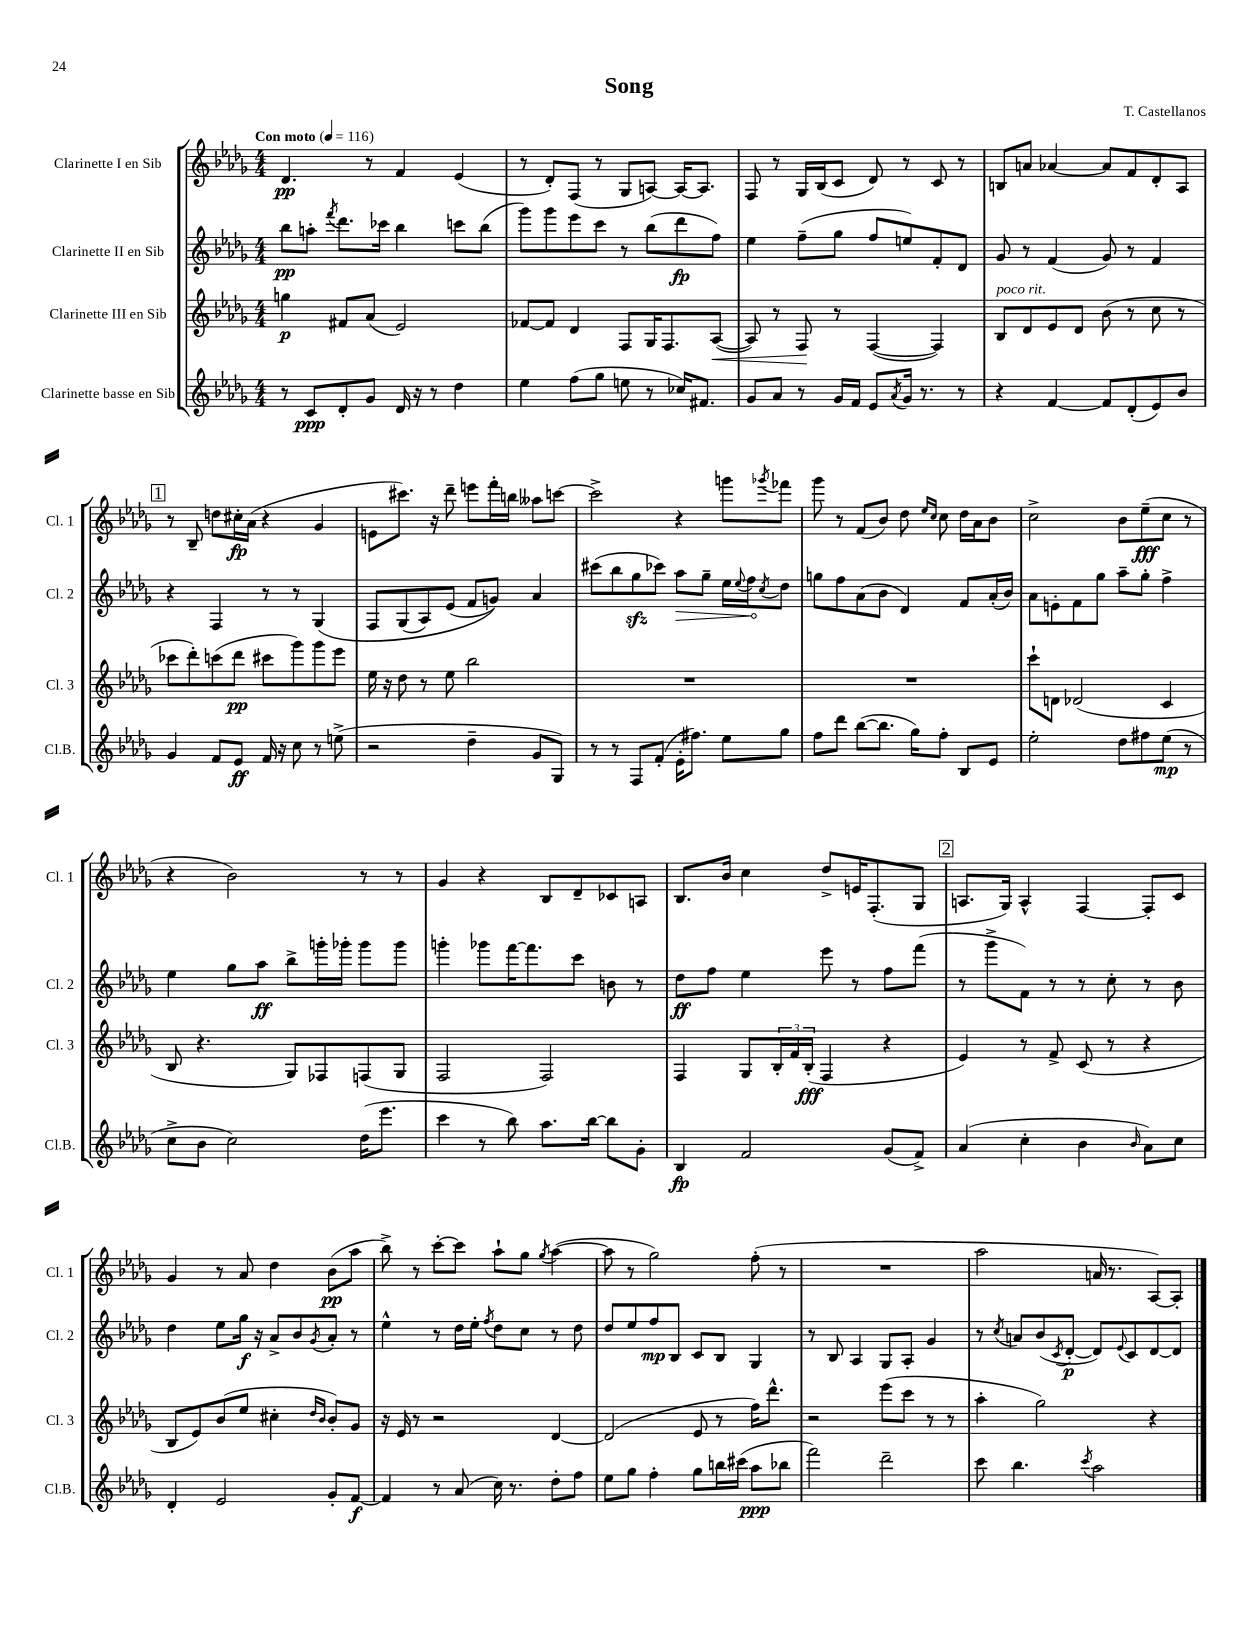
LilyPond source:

\header { title = "Song" composer = "T. Castellanos" }
<<
\new StaffGroup <<
\new Staff = "s0" \with { instrumentName = "Clarinette I en Sib" shortInstrumentName = "Cl. 1" } {
    \clef treble \key des \major \numericTimeSignature \time 4/4 \tempo "Con moto" 4 = 116
    des'4.\pp r8 f'4 ees'4( |
    r8 des'8-.) f8( r8 ges8 a8~) a16~ a8. |
    f8 r8 ges16 bes16( c'8 des'8) r8 c'8 r8 |
    b8 a'8 aes'4~ aes'8 f'8 des'8-. aes8 |
    \mark \markup { \box "1" } r8 bes8-- d''8 cis''16-.\fp aes'16( r4 ges'4 |
    e'8 cis'''8.) r16 des'''8-- e'''8 f'''16-. b''16 aeses''8 c'''8~ |
    c'''2-> r4 g'''8 \acciaccatura { ges'''8 } fes'''8 |
    ges'''8 r8 f'8( bes'8) des''8 \grace { ees''16 c''16 } c''8 des''16 aes'16 bes'8 |
    c''2-> bes'8 ees''8--\fff( c''8 r8 |
    r4 bes'2) r8 r8 |
    ges'4 r4 bes8 des'8-- ces'8 a8 |
    bes8. bes'16 c''4 des''8-> e'16 f8.-.( ges8 |
    \mark \markup { \box "2" } a8. ges16) a4-^ f4~ f8-. c'8 |
    ges'4 r8 aes'8 des''4 bes'8\pp( aes''8 |
    bes''8->) r8 c'''8~-. c'''8 aes''8-! ges''8 \acciaccatura { ges''8 } aes''4~( |
    aes''8 r8 ges''2) f''8-.( r8 |
    R1 |
    aes''2 a'16 r8. aes8~) aes8-. \bar "|." |
}
\new Staff = "s1" \with { instrumentName = "Clarinette II en Sib" shortInstrumentName = "Cl. 2" } {
    \clef treble \key des \major \numericTimeSignature \time 4/4
    bes''8\pp a''8-. \acciaccatura { f'''8 } des'''8. ces'''16 bes''4 c'''8 bes''8( |
    ges'''8) ges'''8 ees'''8 c'''8 r8 bes''8( des'''8\fp f''8) |
    ees''4 f''8--( ges''8 f''8 e''8) f'8-. des'8 |
    ges'8 r8 f'4( ges'8) r8 f'4 |
    \mark \markup { \box "1" } r4 f4 r8 r8 ges4\( |
    f8 ges8( aes8) ees'8( f'8 g'8)\) aes'4 |
    cis'''8( bes''8 ges''8\sfz ces'''8) \once \override Hairpin.circled-tip = ##t aes''8\> ges''8-- ees''16 \appoggiatura { ees''8 } f''16\! \acciaccatura { c''8 } des''8 |
    g''8 f''8 aes'8( bes'8 des'4) f'8 aes'16-.( bes'16) |
    aes'8 e'8-. f'8 ges''8 aes''8-- ges''8-. f''4-> |
    ees''4 ges''8 aes''8\ff bes''8-> g'''16-. ges'''16-. ges'''8 ges'''8 |
    g'''4-. ges'''8 f'''16~ f'''8. c'''8 b'8 r8 |
    des''8\ff f''8 ees''4 ees'''8 r8 f''8 f'''8( |
    \mark \markup { \box "2" } r8 ges'''8-> f'8) r8 r8 c''8-. r8 bes'8 |
    des''4 ees''8 ges''16\f r16 aes'8-> bes'8 \acciaccatura { ges'8 } aes'8-. r8 |
    ees''4-^ r8 des''16 ees''16-. \acciaccatura { f''8 } des''8 c''8 r8 des''8 |
    des''8 ees''8 f''8\mp bes8 c'8 bes8 ges4 |
    r8 bes8 aes4 ges8 aes8-. ges'4 |
    r8 \acciaccatura { c''8 } a'8 bes'8( \acciaccatura { c'8 } des'8~-.\p des'8) \appoggiatura { ees'8 } c'8 des'8~ des'8 \bar "|." |
}
\new Staff = "s2" \with { instrumentName = "Clarinette III en Sib" shortInstrumentName = "Cl. 3" } {
    \clef treble \key des \major \numericTimeSignature \time 4/4
    g''4\p fis'8 aes'8( ees'2) |
    fes'8~ fes'8 des'4 f8 ges16 f8. aes8~\<( |
    aes8) r8 f8\! r8 f4~( f4) |
    bes8^\markup { \italic "poco rit." } des'8 ees'8 des'8 bes'8( r8 c''8 r8 |
    \mark \markup { \box "1" } ces'''8 des'''8-.) c'''8( des'''8\pp cis'''8 ges'''8) ges'''8 ees'''8 |
    ees''16 r16 des''8 r8 ees''8 bes''2 |
    R1 |
    R1 |
    c'''8-! d'8 des'2( c'4 |
    bes8 r4. ges8) fes8 f8( ges8 |
    f2 f2) |
    f4 ges8 \tuplet 3/2 { bes16-. f'16 bes16-.\fff( } f4 r4 |
    \mark \markup { \box "2" } ees'4) r8 f'8-> c'8( r8 r4 |
    bes8 ees'8) bes'8( ees''8 cis''4-. \grace { des''16 bes'16 } bes'8-.) ges'8 |
    r16 ees'16 r8 r2 des'4~ |
    des'2( ees'8 r8 f''16) des'''8.-^ |
    r2 ees'''8( c'''8 r8 r8 |
    aes''4-. ges''2) r4 \bar "|." |
}
\new Staff = "s3" \with { instrumentName = "Clarinette basse en Sib" shortInstrumentName = "Cl.B." } {
    \clef treble \key des \major \numericTimeSignature \time 4/4
    r8 c'8\ppp des'8-. ges'8 des'16 r16 r8 des''4 |
    ees''4 f''8( ges''8 e''8 r8 ces''16) fis'8. |
    ges'8 aes'8 r8 ges'16 f'16 ees'8 \acciaccatura { aes'8 } ges'16 r8. r8 |
    r4 f'4~ f'8 des'8-.( ees'8) bes'8 |
    \mark \markup { \box "1" } ges'4 f'8 ees'8\ff f'16 r16 c''8 r8 e''8->( |
    r2 des''4-- ges'8 ges8) |
    r8 r8 f8 f'8-.( ees'16-. fis''8.) ees''8 ges''8 |
    f''8 des'''8 bes''8~( bes''8. ges''16) f''8-. bes8 ees'8 |
    ees''2-. des''8 fis''8 ees''8\mp( r8 |
    c''8-> bes'8 c''2) des''16( ees'''8. |
    c'''4 r8 bes''8) aes''8. bes''16~ bes''8 ges'8-. |
    bes4\fp f'2 ges'8( f'8->) |
    \mark \markup { \box "2" } aes'4( c''4-. bes'4 \grace { bes'16 } aes'8) c''8 |
    des'4-. ees'2 ges'8-. f'8~\f |
    f'4 r8 aes'8( c''16) r8. des''8-. f''8 |
    ees''8 ges''8 f''4-. ges''8 b''16 cis'''16( aes''8\ppp bes''8 |
    f'''2) des'''2-- |
    c'''8 bes''4. \acciaccatura { c'''8 } aes''2 \bar "|." |
}
>>
>>
\layout { \context { \Score \remove "Bar_number_engraver" } }
